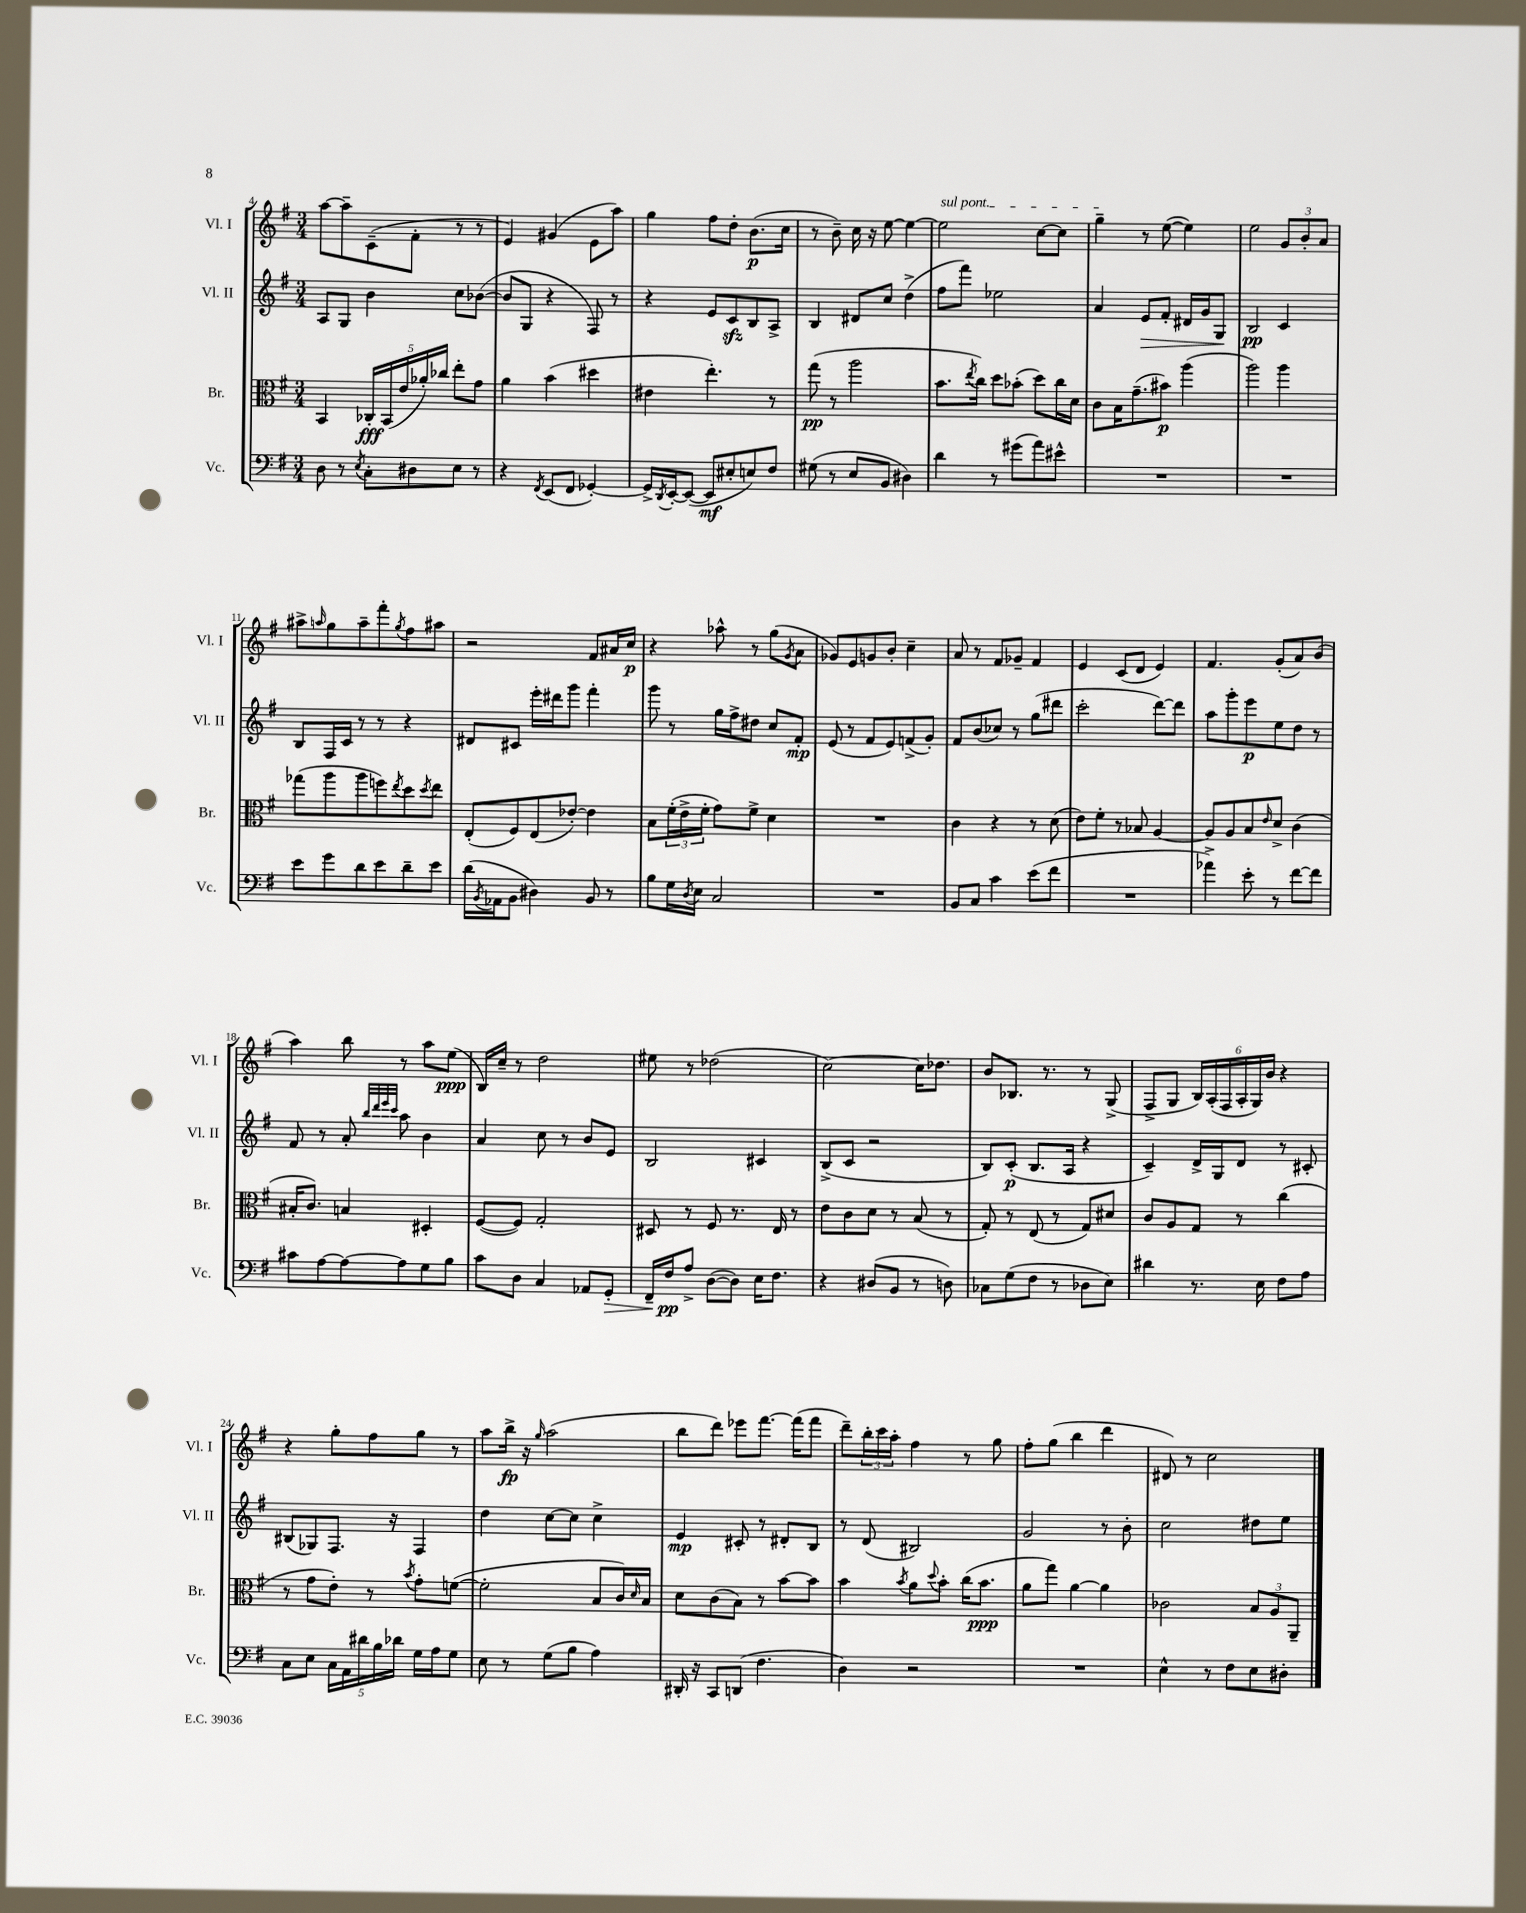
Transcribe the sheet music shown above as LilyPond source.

<<
\new StaffGroup <<
\new Staff = "s0" \with { instrumentName = "Vl. I" shortInstrumentName = "Vl. I" } {
    \clef treble \key g \major \numericTimeSignature \time 3/4
    a''8~ a''8-- c'8--( fis'8-. r8 r8 |
    e'4) gis'4( e'8 a''8) |
    g''4 fis''8 d''8-. b'8.\p( c''16 |
    r8 b'8--) c''16 r16 e''8~ e''4~ |
    \once \override TextSpanner.bound-details.left.text = \markup { \italic "sul pont." } e''2\startTextSpan c''8~ c''8 |
    g''4--\stopTextSpan r8 e''8~( e''4) |
    e''2 \tuplet 3/2 { g'8 b'8-. a'8 } |
    ais''8-> \grace { a''16 } g''8 a''8-- fis'''8-. \acciaccatura { g''8 } fis''8 ais''8 |
    r2 fis'8 ais'16 c''16\p |
    r4 aes''8-^ r8 g''8( \acciaccatura { g'8 } a'8 |
    ges'8) e'8 g'8 b'8-. c''4-- |
    a'8 r8 fis'8 ges'8-- fis'4 |
    e'4 c'8( d'8 e'4) |
    fis'4. g'8-.( a'8) b'8( |
    a''4) b''8 r8 a''8 e''8\ppp( |
    b16) c''16-- r8 d''2 |
    eis''8 r8 des''2( |
    c''2~) c''16 des''8. |
    b'8 bes8. r8. r8 g8->( |
    fis8-> g8 \tuplet 6/4 { b16) a16-.( fis16 a16-. g16) b'16 } r4 |
    r4 g''8-. fis''8 g''8 r8 |
    a''8 b''16->\fp r16 \grace { g''16 } a''2( |
    b''8 d'''8) ees'''8 fis'''8.~ fis'''16( fis'''8 |
    d'''8--) \tuplet 3/2 { b''16-. c'''16 a''16-. } fis''4 r8 g''8 |
    fis''8-. g''8( b''4 d'''4 |
    dis'8) r8 c''2 \bar "|." |
}
\new Staff = "s1" \with { instrumentName = "Vl. II" shortInstrumentName = "Vl. II" } {
    \clef treble \key g \major \numericTimeSignature \time 3/4
    a8 g8 b'4 c''8 bes'8~( |
    bes'8 g8 r4 fis8) r8 |
    r4 e'8 c'8\sfz b8 a8-> |
    b4 dis'8 c''8 d''4->( |
    fis''8 fis'''8) ees''2 |
    a'4 e'8\> fis'8-. dis'16 g'16 g8\! |
    b2\pp c'4 |
    b8 fis16 c'16 r8 r8 r4 |
    dis'8 cis'8 e'''16-. dis'''16 g'''8 fis'''4-. |
    g'''8 r8 g''16 fis''16-> dis''8 c''8 fis'8-.\mp |
    e'8( r8 fis'8 e'8) f'8->( g'8-.) |
    fis'8 b'8( ces''8) r8 g''8( dis'''8 |
    c'''2-. d'''8~) d'''8 |
    a''8 g'''8-. e'''8\p e''8 d''8 r8 |
    fis'8 r8 a'8-. \grace { b''32 d'''32 e'''32 c'''32 } a''8 b'4 |
    a'4 c''8 r8 b'8 e'8 |
    b2 cis'4 |
    b8->( c'8 r2 |
    b8) c'8-.\p( b8. a16 r4 |
    c'4--) d'16-> g16 d'8 r8 cis'8-. |
    bis8( ges8) fis8. r16 fis4 |
    d''4 c''8~ c''8 c''4-> |
    e'4\mp cis'8-. r8 dis'8-. b8 |
    r8 d'8( bis2) |
    g'2 r8 b'8-. |
    c''2 dis''8 e''8 \bar "|." |
}
\new Staff = "s2" \with { instrumentName = "Br." shortInstrumentName = "Br." } {
    \clef alto \key g \major \numericTimeSignature \time 3/4
    b,4 \tuplet 5/4 { ces16-.\fff b,16( e'16 aes'16-.) ces''16 } e''8-. g'8 |
    a'4 b'4( dis''4 |
    eis'4 e''4.-.) r8 |
    g''8\pp( r8 a''2 |
    b'8. \acciaccatura { e''8 } c''16) d''8 bes'8-.( d''8) c''16 d'16 |
    c'8 b16 g'8.--( bis'8\p) a''4( |
    a''2) a''4 |
    ges''8( a''8 a''8 f''8) \acciaccatura { e''8 } d''8 \acciaccatura { d''8 } e''8 |
    e8-.( fis8) e8( ees'8~-.) ees'4 |
    b8 \tuplet 3/2 { fis'16-.( e'16-> fis'16-. } g'8) fis'8-> d'4 |
    R2. |
    c'4 r4 r8 d'8( |
    e'8) fis'8-. r8 bes8 a4~ |
    a8 a8 b8 \grace { e'16 } d'8-> c'4( |
    bis16-. c'8.) b4 dis4-. |
    fis8~( fis8) g2-. |
    dis8 r8 fis8 r8. e16 r8 |
    e'8 c'8 d'8 r8 b8( r8 |
    g8-.) r8 e8( r8 g8) dis'8 |
    c'8 a8 g8 r8 c''4( |
    r8 g'8 e'8-.) r8 \acciaccatura { b'8 } g'8-. f'8~( |
    f'2-. b8 c'16) \grace { d'16 } b16 |
    d'8 c'8( b8) r8 b'8~ b'8 |
    b'4 \acciaccatura { b'8 } a'8 \appoggiatura { d''8 } b'8-. c''16( b'8.\ppp |
    a'8 g''8) a'4~ a'4 |
    ces'2 \tuplet 3/2 { b8 a8 a,8-- } \bar "|." |
}
\new Staff = "s3" \with { instrumentName = "Vc." shortInstrumentName = "Vc." } {
    \clef bass \key g \major \numericTimeSignature \time 3/4
    d8 r8 \acciaccatura { e8 } c8-. dis8 e8 r8 |
    r4 \acciaccatura { fis,8 } e,8( fis,8 ges,4~-.) |
    ges,16-> \acciaccatura { d,8 } e,16~-. e,8~( e,8\mf eis8-. e8) fis8 |
    gis8( r8 e8 b,8 dis4) |
    d'4 r8 gis'8( a'8) eis'8-^ |
    R2. |
    R2. |
    e'8 g'8 d'8 e'8 d'8-- e'8 |
    d'16( \acciaccatura { b,8 } aes,16 b,8 dis4) b,8 r8 |
    b8 g16 \acciaccatura { d8 } e16 c2 |
    R2. |
    b,8 c8 c'4 e'8( fis'8 |
    R2. |
    aes'4->) e'8-. r8 fis'8~ fis'8 |
    cis'8 a8~ a8~ a8 g8 b8 |
    c'8 d8 c4 aes,8 g,8-.\> |
    fis,16-- fis16\pp\! a8-> d8~( d8) e16 fis8. |
    r4 dis8( b,8 r8 d8) |
    ces8 g8( fis8 r8 des8 e8) |
    dis'4 r8. e16 fis8 a8 |
    c8 e8 \tuplet 5/4 { c16 a,16 dis'16 b16 des'16 } g16 a16 g8 |
    e8 r8 g8( b8 a4) |
    dis,16-. r16 c,8 d,8( fis4. |
    d4) r2 |
    R2. |
    e4-^ r8 fis8 e8 dis8-. \bar "|." |
}
>>
>>
\layout { \context { \Score currentBarNumber = #4 } }
